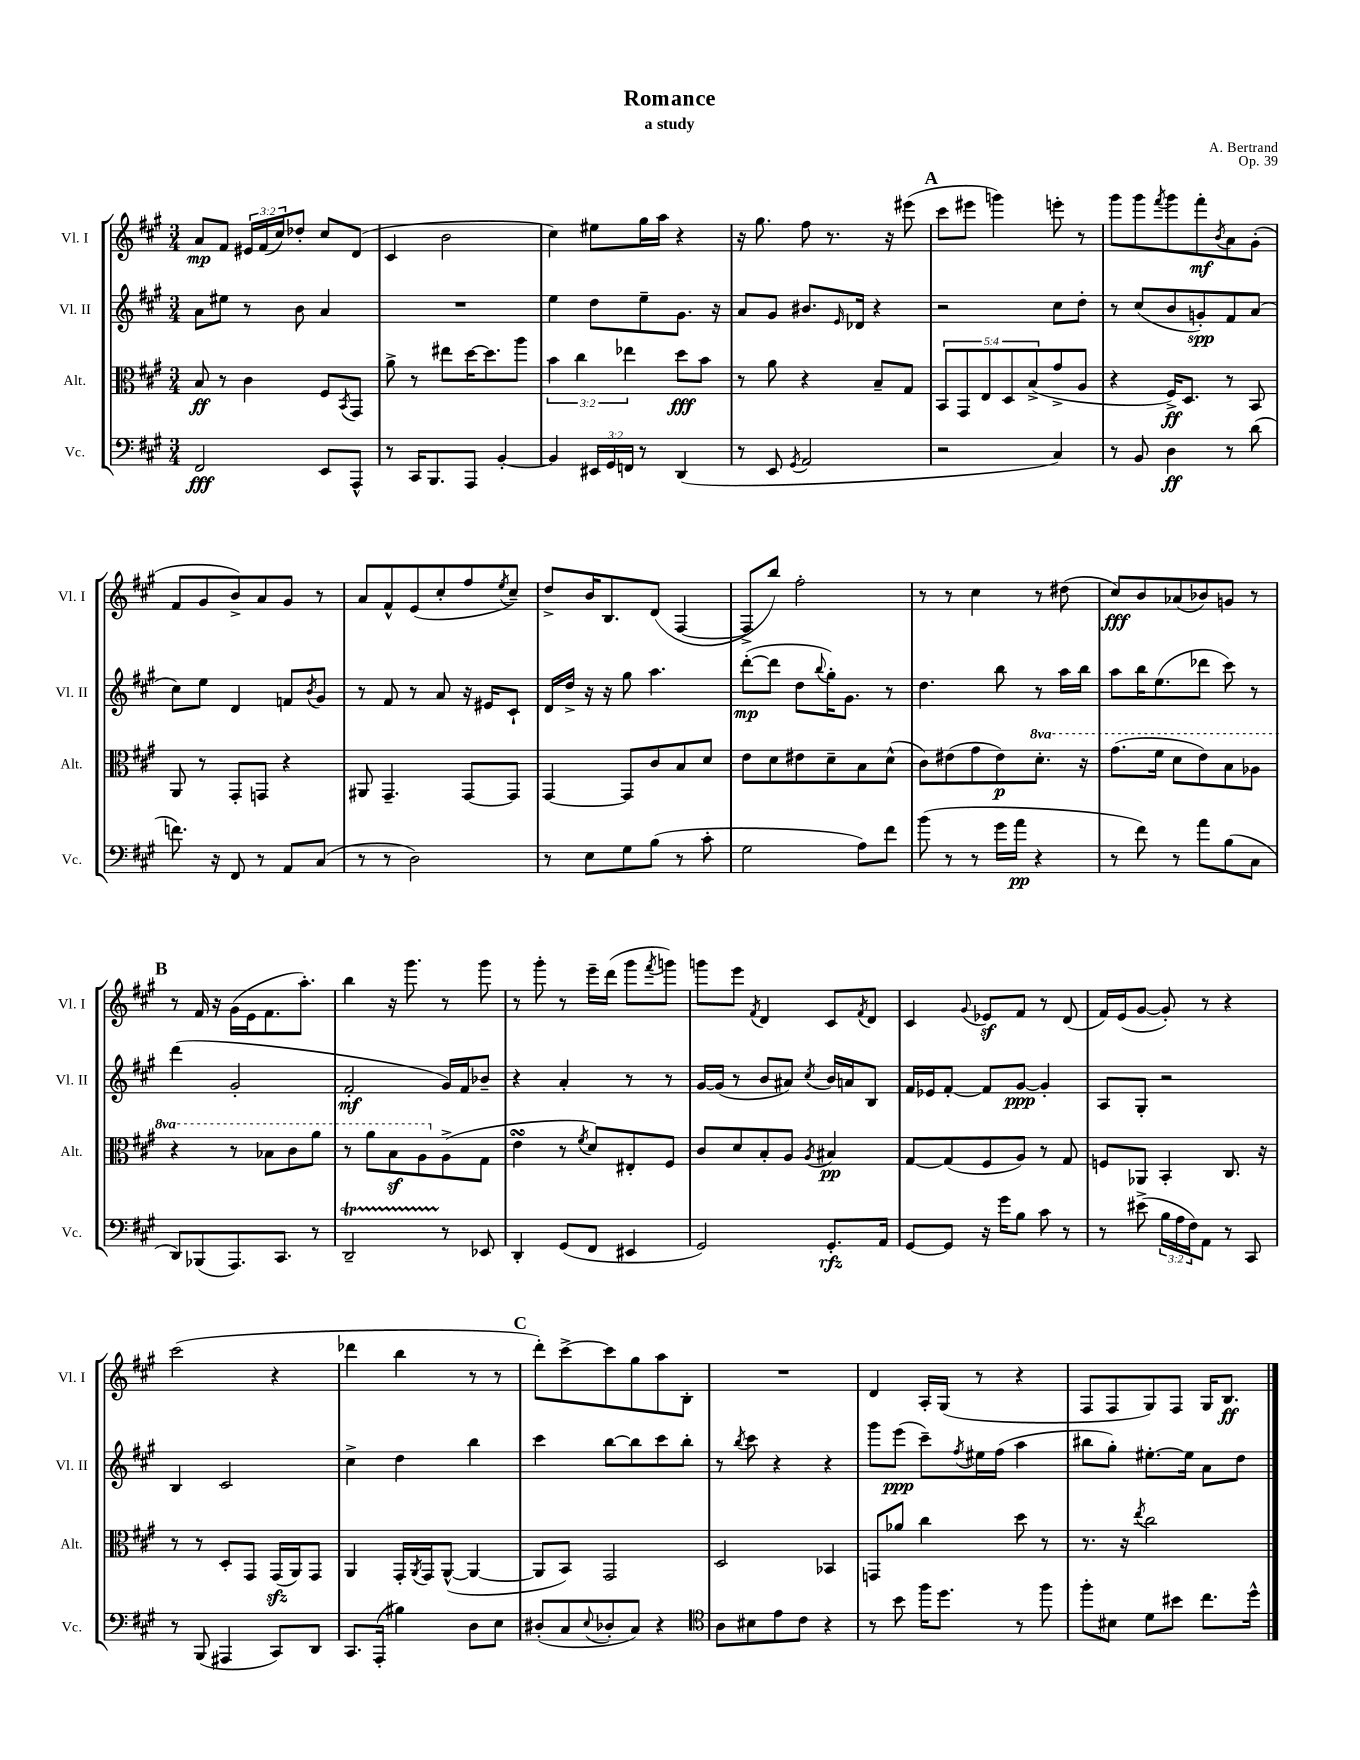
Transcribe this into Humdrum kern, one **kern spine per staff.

**kern	**kern	**kern	**kern
*staff4	*staff3	*staff2	*staff1
*clefF4	*clefC3	*clefG2	*clefG2
*k[f#c#g#]	*k[f#c#g#]	*k[f#c#g#]	*k[f#c#g#]
*M3/4	*M3/4	*M3/4	*M3/4
2FF#/	8B/	8a\L	8a/L
.	8r	8ee#\J	8f#/J
.	4c#\	8r	24e#/LL
.	.	.	(24f#/
.	.	.	24cc#/J)
.	.	8b\	8dd-'/J
8EE/L	8F#/L	4a/	8cc#/L
.	8qBB/	.	.
8AAA^^/J	8GG#/J	.	(8d/J
=	=	=	=
8r	8a^\	2.r	4c#/
16CC#/LK	8r	.	.
8.BBB/	.	.	.
.	8ee#\L	.	2b\
8AAA/J	[16dd\K	.	.
.	8.dd\]	.	.
[4BB'/	.	.	.
.	8aa\J	.	.
=	=	=	=
4BB/]	6b\	4ee\	4cc#\)
.	6cc#\	.	.
24EE#/LL	.	8dd\L	8ee#\L
24GG#/	.	.	.
24FF/JJ	6ee-\	.	.
8r	.	8ee~\	16gg#\L
.	.	.	16aa\JJ
(4DD/	8dd\L	8.g#\J	4r
.	8b\J	.	.
.	.	16r	.
=	=	=	=
8r	8r	8a/L	16r
.	.	.	8.gg#\
8EE/	8a\	8g#/J	.
8qGG#/	.	.	.
2AA/	4r	8.b#/L	8ff#\
.	.	.	8.r
.	.	16qqe/	.
.	.	16d-/Jk	.
.	8B~/L	4r	.
.	.	.	16r
.	8G#/J	.	(8eee#\
=	=	=	=
2r	10BB/L	2r	8ccc#\L
.	10GG#/	.	.
.	.	.	8eee#\J
.	10E/	.	.
.	.	.	4ggg\)
.	10D/	.	.
.	(10B^/	.	.
4C#/)	8g#^/	8cc#\L	8eee'\
.	8A/J	8dd'\J	8r
=	=	=	=
8r	4r	8r	8ggg#\L
8BB/	.	(8cc#/L	8ggg#\
.	.	.	8qfff#/
4D\	16F#^/LK)	8b/	8ggg#\
.	8.D/J	.	.
.	.	8g'/)	8fff#'\
.	.	.	8qb/
8r	8r	8f#/	8a\
(8d\	8BB/	(8a/J	(8g#'\J
=	=	=	=
8.f\)	8AA/	8cc#\L)	8f#/L
.	8r	8ee\J	8g#/
16r	.	.	.
8FF#/	8GG#'/L	4d/	8b^/)
8r	8GG/J	.	8a/
8AA/L	4r	8f/L	8g#/J
.	.	8qb/	.
(8C#/J	.	8g#/J	8r
=	=	=	=
8r	8AA#/	8r	8a/L
8r	4.GG#~/	8f#/	8f#^^/
2D\)	.	8r	(8e/
.	.	8a/	8cc#'/
.	[8GG#/L	16r	8ff#/
.	.	16e#/LK	.
.	.	.	8qee/
.	8GG#/]J	8c#`/J	8cc#~/J)
=	=	=	=
8r	[4GG#/	16d/LL	8dd^/L
.	.	16dd^/JJ	.
8E\L	.	16r	16b/K
.	.	16r	8.B/
8G#\	8GG#/]L	8gg#\	.
(8B\J	8c#/	4.aa\	(8d/J
8r	8B/	.	[4F#/
8c#'\	8d/J	.	.
=	=	=	=
2G#\	8e\L	([8ddd'\L	8F#^/]L
.	8d\	8ddd\]J	8bb/J)
.	8e#\	8dd\L	2ff#'\
.	.	8qqbb/	.
.	8d~\	16gg#'\K)	.
.	.	8.g#\J	.
8A\L)	8B\	.	.
8f#\J	(8d^^\J	8r	.
=	=	=	=
(8b\	8c#\L)	4.dd\	8r
8r	(8e#\	.	8r
8r	8g#\	.	4cc#\
16g#\LL	8e#\)	8bb\	.
16a\JJ	.	.	.
4r	8.dd'\J	8r	8r
.	.	16aa\LL	(8dd#\
.	16r	16bb\JJ	.
=	=	=	=
8r	(8.gg#\L	8aa\L	8cc#/L)
8f#\)	.	16bb\K	8b/
.	16ff#\Jk	(8.ee\	.
8r	8dd\L	.	(8a-/
8a\L	8ee\)	8ddd-\J	8b-/)
(8B\	8b\	8ccc#\)	8g/J
8C#\J	8a-\J	8r	8r
=	=	=	=
8DD/L)	4r	(4ddd\	8r
(8BBB-/	.	.	16f#/
.	.	.	16r
8.AAA/)	8r	2g#'/	(16g#\LL
.	.	.	16e\J
.	8b-\L	.	8.f#\
8.CC#/J	.	.	.
.	8cc#\	.	.
.	.	.	8.aa'\J)
8r	8aa\J	.	.
=	=	=	=
2DD~/	8r	2f#'/	4bb\
.	8aa\L	.	.
.	8b\	.	16r
.	.	.	8.ggg#\
.	8a\	.	.
8r	(8A^\	16g#/LL)	8r
.	.	16f#/J	.
8EE-/	8G#\J	8b-~/J	8ggg#\
=	=	=	=
4DD'/	4e\	4r	8r
.	.	.	8ggg#'\
(8GG#/L	8r	4a'/	8r
.	8qf#/	.	.
8FF#/J	8d/L)	.	16eee~\LL
.	.	.	(16ddd\JJ
4EE#/	8E#'/	8r	8ggg#\L
.	.	.	8qfff#/
.	8F#/J	8r	8ggg\J)
=	=	=	=
2GG#/)	8c#/L	[16g#/LL	8ggg\L
.	.	(16g#/]JJ	.
.	8d/	8r	8eee\J
.	.	.	8qf#/
.	8B'/	8b/L	4d/
.	8A/J	8a#/J)	.
.	8qA/	8qcc#/	.
8.GG#'/L	4B#/	16b/LL	8c#/L
.	.	16a/J	.
.	.	.	8qf#/
.	.	8B/J	8d/J
16AA/Jk	.	.	.
=	=	=	=
[8GG#/L	[8G#/L	16f#/LL	4c#/
.	.	16e-/J	.
8GG#/]J	(8G#/]	[8f#'/J	.
.	.	.	8qqg#/
16r	8F#/	8f#/]L	8e-/L
16g#\LK	.	.	.
8B\J	8A/J)	[8g#/J	8f#/J
8c#\	8r	4g#'/]	8r
8r	8G#/	.	(8d/
=	=	=	=
8r	8F/L	8A/L	16f#/LL)
.	.	.	(16e/J
(8e#^\	8AA-/J	8G#'/J	[8g#/J
24B\LL	4BB'/	2r	8g#'/])
24A\	.	.	.
24F#\J)	.	.	.
8AA\J	.	.	8r
8r	8.C#/	.	4r
8CC#/	.	.	.
.	16r	.	.
=	=	=	=
8r	8r	4B/	(2ccc#\
(8BBB/	8r	.	.
4AAA#/	8D'/L	2c#/	.
.	8GG#/J	.	.
8CC#/L)	(16GG#/LL	.	4r
.	16AA/J)	.	.
8DD/J	8GG#/J	.	.
=	=	=	=
8.CC#/L	4AA/	4cc#^\	4ddd-\
(16AAA'/Jk	.	.	.
4B#\)	16GG#'/LL	4dd\	4bb\
.	8qAA/	.	.
.	16GG#/J	.	.
.	([8AA^^/J	.	.
8D\L	4AA/_	4bb\	8r
8E\J	.	.	8r
=	=	=	=
(8D#'/L	8AA/]L	4ccc#\	8ddd'\L)
8C#/	8BB/J)	.	[8ccc#^\
8qqE/	.	.	.
8D-'/	2GG#/	[8bb\L	8ccc#\]
8C#/J)	.	8bb\]	8gg#\
4r	.	8ccc#\	8aa\
.	.	8bb'\J	8B'\J
=	=	=	=
*clefC4	*	*	*
8A\L	2D/	8r	2.r
.	.	8qbb/	.
8B#\	.	8ccc#\	.
8e\	.	4r	.
8c#\J	.	.	.
4r	4BB-/	4r	.
=	=	=	=
8r	8GG/L	8ggg#\L	4d/
8b\	8a-/J	(8eee\J	.
16ff#\LK	4cc#\	8ccc#~\L)	16A'/LL
8.dd\J	.	.	(16G#/JJ
.	.	8qff#/	.
.	.	16ee#\L	8r
.	.	(16ff#\JJ	.
8r	8dd\	4aa\	4r
8ff#\	8r	.	.
=	=	=	=
8ff#'\L	8.r	8bb#\L	8F#/L
8B#\J	.	8gg#'\J)	8F#/
.	16r	.	.
.	8qee/	.	.
8d\L	2cc#\	[8.ee#'\L	8G#/)
8b#\J	.	.	8F#/J
.	.	16ee#\]Jk	.
8.cc#\L	.	8a\L	16G#/LK
.	.	.	8.B/J
.	.	8dd\J	.
16dd^^\Jk	.	.	.
==	==	==	==
*-	*-	*-	*-
